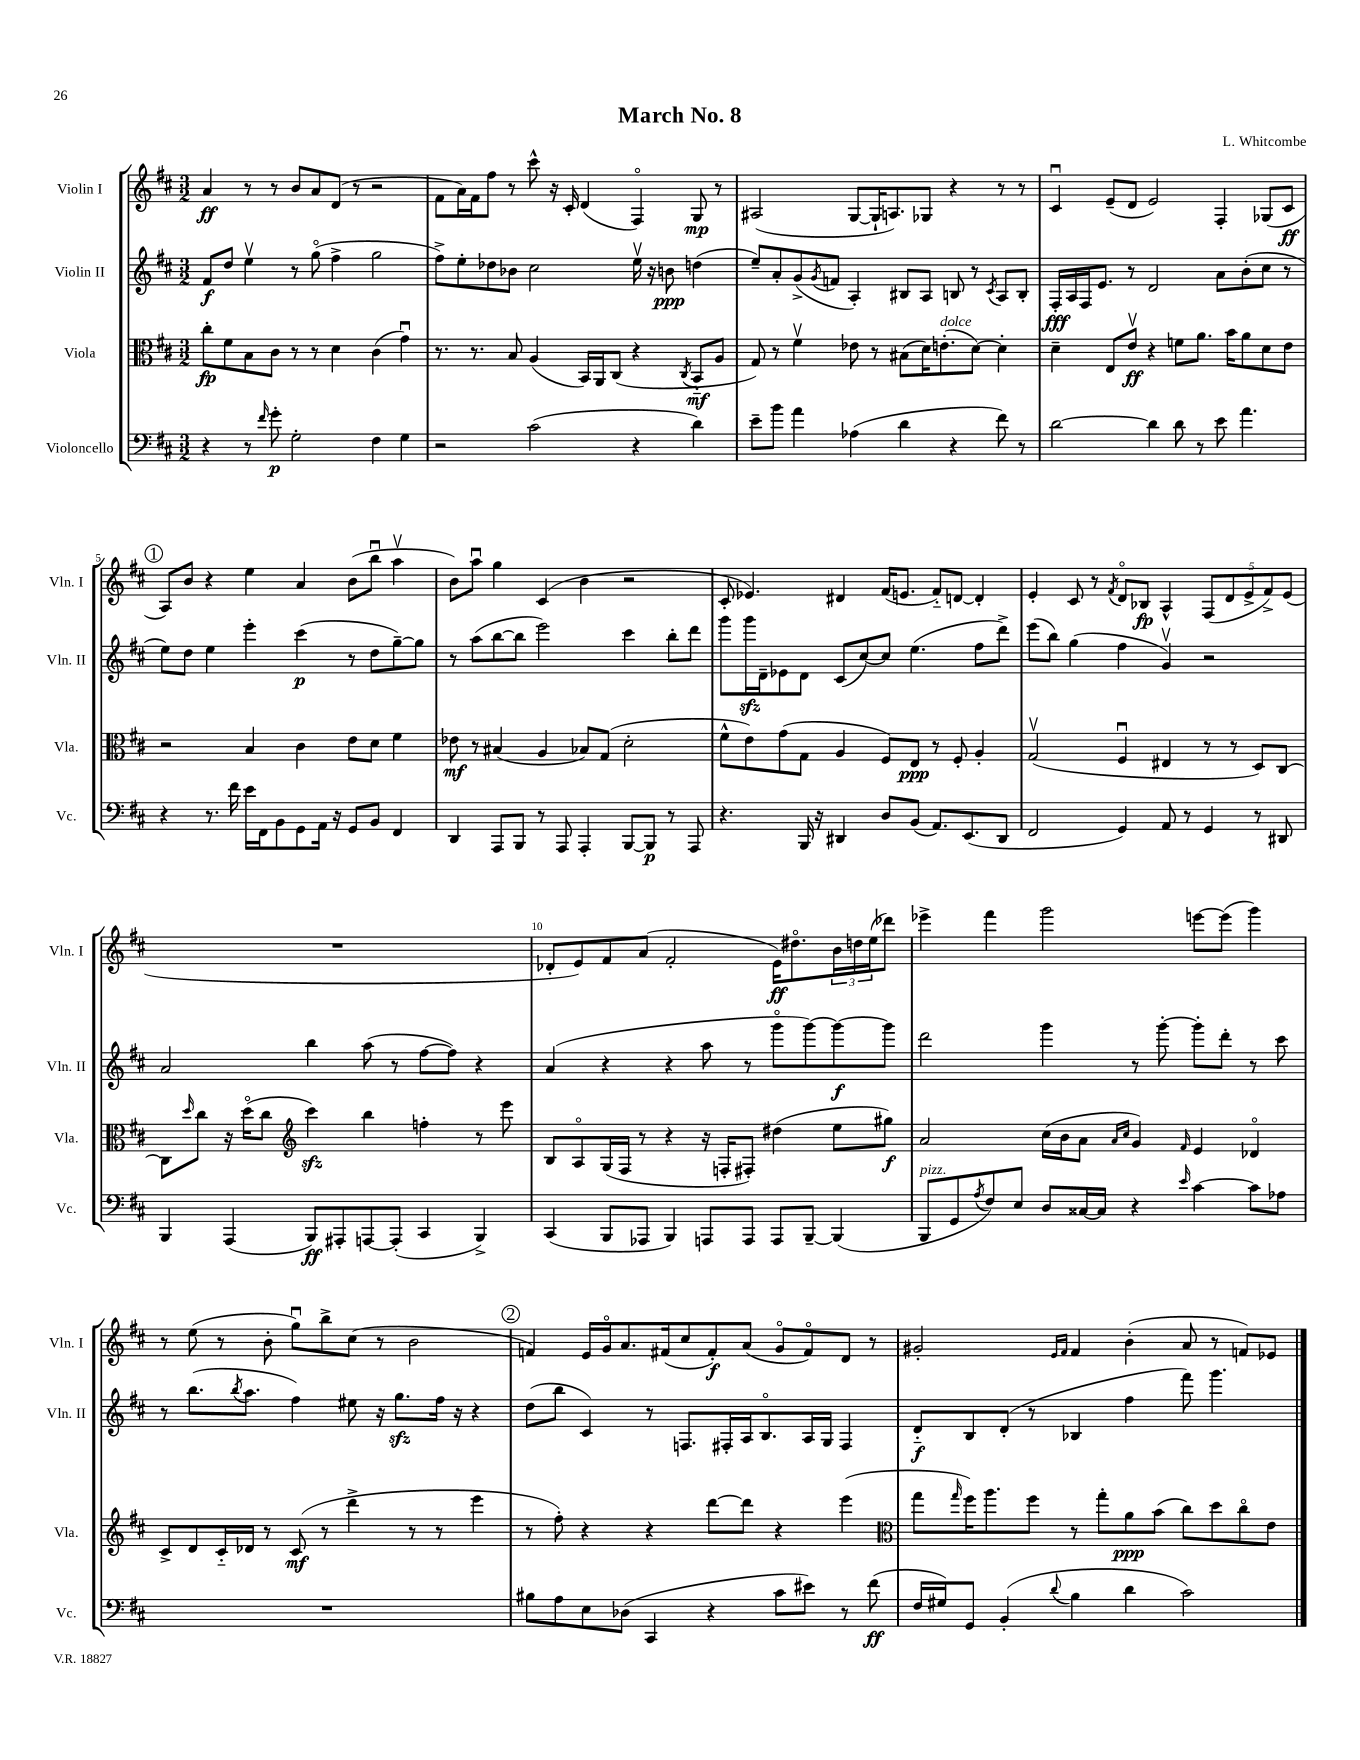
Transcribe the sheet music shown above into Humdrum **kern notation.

**kern	**kern	**kern	**kern
*staff4	*staff3	*staff2	*staff1
*clefF4	*clefC3	*clefG2	*clefG2
*k[f#c#]	*k[f#c#]	*k[f#c#]	*k[f#c#]
*M3/2	*M3/2	*M3/2	*M3/2
4r	8cc#'	8f#	4a
.	8f#	8dd	.
8r	8B	4eev	8r
16qqf#	.	.	.
8g'	8c#	.	8r
2G'	8r	8r	8b
.	8r	(8ggo	8a
.	4d	4ff#^	(8d
.	.	.	8r
4F#	(4c#	2gg	2r
4G	4gu)	.	.
=	=	=	=
2r	8.r	8ff#^)	8f#
.	.	8ee'	16a)
.	8.r	.	16f#
.	.	8dd-	8ff#
.	8B	8b-	8r
(2c#	(4A	2cc#	8ccc#^^
.	.	.	16r
.	.	.	16c#'
.	16BB)	.	(4d
.	16AA	.	.
.	(8C#	.	.
4r	4r	16eev	4F#o)
.	.	16r	.
.	.	8b	.
.	8qC#	.	.
4d)	8BB'~	(4dd	8G
.	8A	.	8r
=	=	=	=
8e~	8G)	8ee~)	(2A#
8b	8r	8a'	.
4a	4f#v	(8g^	.
.	.	8qg	.
.	.	8f	.
(4A-	8e-	4A')	[8G
.	8r	.	16G`]
.	.	.	8.A)
4d	(8B#	8B#	.
.	16d)	8A	8G-
.	(8.e'	.	.
4r	.	8B	4r
.	[8d)	8r	.
.	.	8qc#	.
8f#)	4d']	8A	8r
8r	.	8B'	8r
=	=	=	=
[2d	4d~	16F#'	4c#u
.	.	16A	.
.	.	16F#	.
.	.	8.e	.
.	8E	.	(8e~
.	8ev	8r	8d
4d]	4r	2d	2e)
8d	8f	.	.
8r	8.a	.	.
8e	.	8a	4F#'
.	16b	.	.
4.a	8a	(8b'	.
.	8d	8cc#	(8G-
.	8e	8r	8c#
=	=	=	=
4r	2r	8ee)	8A)
.	.	8dd	8b
8.r	.	4ee	4r
16f#	.	.	.
16e	4B	4eee'	4ee
16FF#	.	.	.
8BB	.	.	.
8GG	4c#	(4ccc#	4a
16AA	.	.	.
16r	.	.	.
8GG	8e	8r	(8b
8BB	8d	8dd	8bbu
4FF#	4f#	[8gg~)	4aav
.	.	8gg]	.
=	=	=	=
4DD	8e-	8r	8b)
.	8r	(8aa	8aau
8AAA	(4B#	[8bb	4gg
8BBB	.	8bb]	.
8r	4A	2eee)	(4c#
8AAA	.	.	.
4AAA'	8B-)	.	4b
.	(8G	.	.
[8BBB	2d'	4ccc#	2r
8BBB]	.	.	.
8r	.	8bb'	.
8AAA	.	8ddd	.
=	=	=	=
4.r	8f#^^	8ggg	8c#'
.	8e)	16ggg	4.e-)
.	.	16d~	.
.	(8g	8e-	.
16BBB	8G	8d	.
16r	.	.	.
4DD#	4A	(8c#	4d#
.	.	[8cc#)	.
8D	8F#)	8cc#]	(16f#
.	.	.	8.e
(8BB	8E	(4.ee	.
8.AA)	8r	.	8f#'~)
.	8F#'	.	[8d
(8.EE	.	.	.
.	4A'	8ff#	4d']
8DD#	.	8ddd^)	.
=	=	=	=
2FF#	(2Gv	(8eee	4e'
.	.	8bb)	.
.	.	(4gg	8c#
.	.	.	8r
.	.	.	8qf#
4GG)	4F#u	4ff#	8do
.	.	.	8B-
8AA	4E#	4gv)	4A^^
8r	.	.	.
4GG	8r	2r	(10F#
.	.	.	10d
.	8r	.	.
.	.	.	10e^
8r	8D)	.	.
.	.	.	10f#^)
8DD#	[8C#	.	.
.	.	.	(10e
=	=	=	=
4BBB	8C#]	2a	1.r
.	16qqdd	.	.
.	8cc#	.	.
(4AAA	16r	.	.
.	(16ddo	.	.
.	8cc#	.	.
*	*clefG2	*	*
8BBB)	4ccc#)	4bb	.
8AAA#'	.	.	.
[8AAA	4bb	(8aa	.
(8AAA']	.	8r	.
4CC#	4ff'	[8ff#	.
.	.	8ff#])	.
4BBB^)	8r	4r	.
.	8eee	.	.
=	=	=	=
(4CC#	8B	(4a	8d-'
.	8Ao	.	8e)
8BBB	(16G	4r	8f#
.	16F#	.	.
8AAA-	8r	.	(8a
4BBB)	4r	4r	2f#'
8AAA	16r	8aa	.
.	16F'	.	.
8AAA	8F#')	8r	.
8AAA	(4dd#	8gggo	16e)
.	.	.	8.dd#o
[8BBB~	.	[8ggg)	.
(4BBB]	8ee	8ggg_	24b
.	.	.	24dd
.	.	.	(24ee
.	8gg#)	8ggg]	8ddd-)
=	=	=	=
8BBB	2a	2ddd	4eee-^
8GG	.	.	.
8qA	.	.	.
8F#)	.	.	4fff#
8E	.	.	.
8D	(16cc#	4ggg	2ggg
.	16b	.	.
[16C##	8a	.	.
16C##]	.	.	.
.	16qqa	.	.
.	16qqcc#	.	.
4r	4g)	8r	.
.	.	[8ggg'	.
16qqe	16qqf#	.	.
[4c#	4e	8ggg']	[8eee
.	.	8ddd'	(8eee]
8c#]	4d-o	8r	4ggg)
8A-	.	8ccc#	.
=	=	=	=
1.r	8c#^	8r	8r
.	8d	(8.bb	(8ee
.	16c#'~	.	8r
.	.	8qbb	.
.	16d-	8.aa	.
.	8r	.	8b'
.	(8c#	4ff#)	8ggu)
.	8r	.	8bb^
.	4ddd^	8ee#	(8cc#
.	.	16r	8r
.	.	8.gg	.
.	8r	.	2b
.	8r	16ff#	.
.	.	16r	.
.	4eee	4r	.
=	=	=	=
8B#	8r	(8dd	4f)
8A	8ff#')	8bb	.
8E	4r	4c#)	16e
.	.	.	16go
(8D-	.	.	8.a
4CC#	4r	8r	.
.	.	.	(16f#
.	.	8.F	8cc#
4r	[8ddd	.	8f#')
.	.	16F#'	.
.	8ddd]	16A	(8a
.	.	8.Bo	.
8c#	4r	.	8go
8e#)	.	16A	8f#o)
.	.	16G	.
8r	(4eee	4F#	8d
(8f#	.	.	8r
=	=	=	=
*	*clefC3	*	*
16F#	8gg	8d'~	2g#'
16G#)	.	.	.
.	16qqgg	.	.
8GG	16ff#)	8B	.
.	8.aa	.	.
(4BB'	.	(8d'	.
.	8ff#	8r	.
.	.	.	16qqe
8qqd	.	.	16qqf#
4B	8r	4B-	4f#
.	8gg'	.	.
4d	8a	4ff#	(4b'
.	(8b	.	.
2c#)	8cc#)	8fff#)	8a
.	8dd	4.ggg	8r
.	8cc#o	.	8f)
.	8e	.	8e-
==	==	==	==
*-	*-	*-	*-
